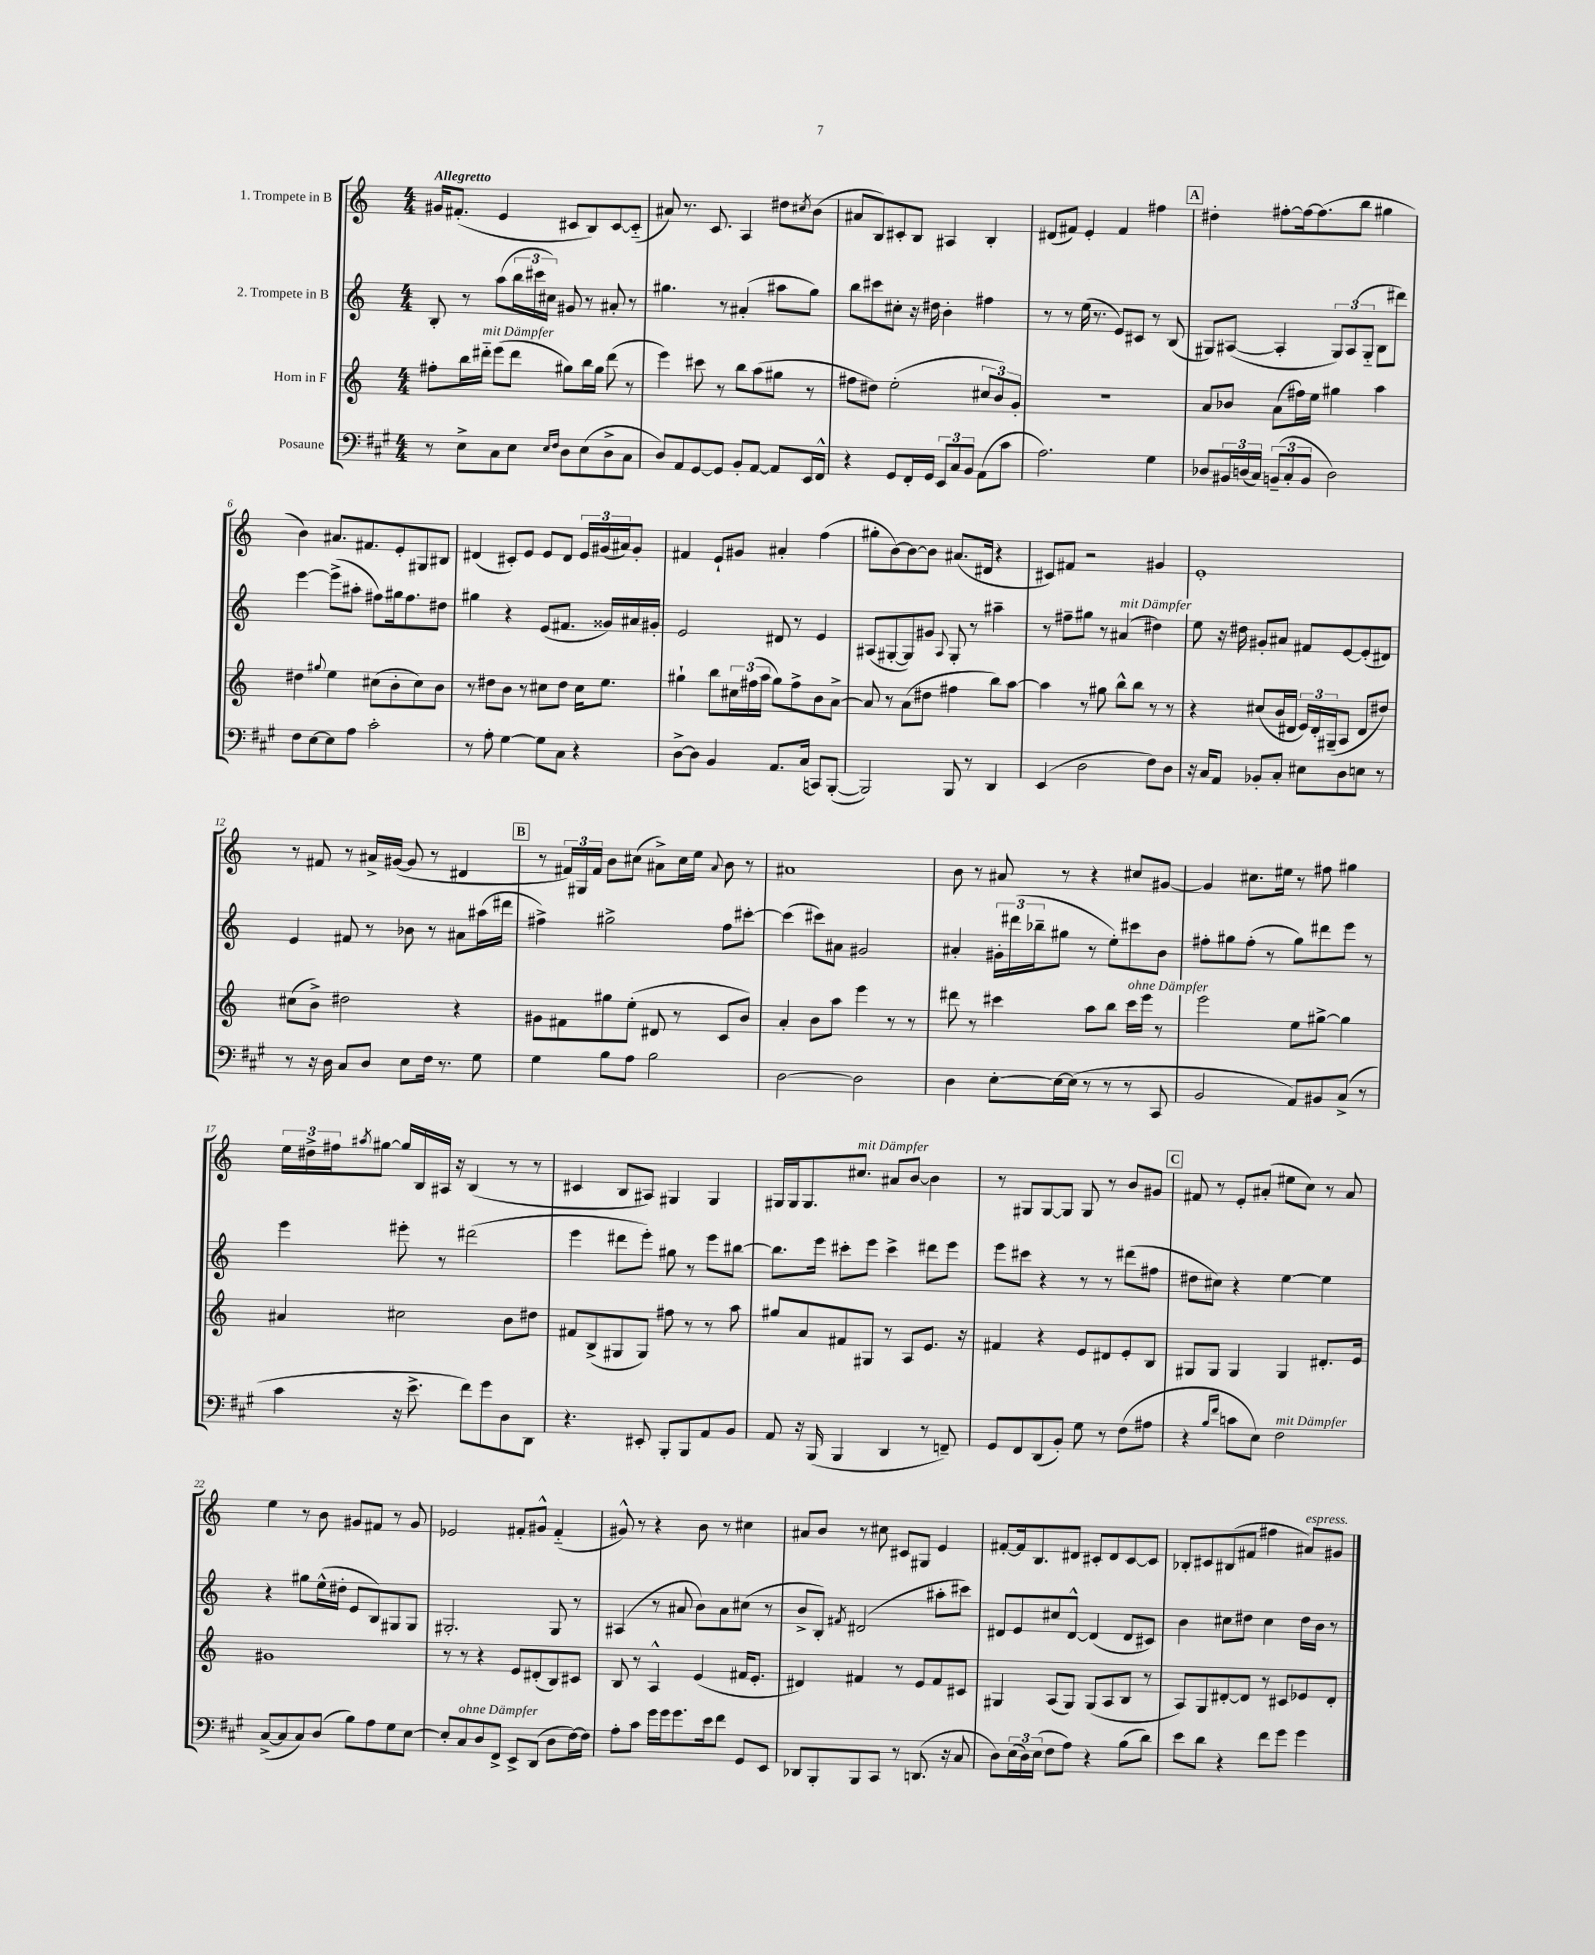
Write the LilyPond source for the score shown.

<<
\new StaffGroup <<
\new Staff = "s0" \with { instrumentName = "1. Trompete in B" } {
    \clef treble \key c \major \numericTimeSignature \time 4/4 \tempo "Allegretto"
    gis'16 fis'8.-.( e'4 cis'8 b8) cis'8~ cis'8-_( |
    ais'8) r8. c'8. a4 dis''8 \acciaccatura { cis''8 } b'8( |
    ais'8 b8) cis'8-. b8 ais4 b4-. |
    dis'8( fis'8) e'4-. fis'4 fis''4 |
    \mark \markup { \box "A" } dis''4-. fis''8~-. fis''16~ fis''8.( b''8 gis''4 |
    b'4) ais'8. fis'8. e'8-. gis8 bis8 |
    dis'4( cis'8-.) e'8 e'8 dis'8 \tuplet 3/2 { e'16 gis'16( ais'16) } gis'8-. |
    fis'4 e'8-! gis'8 ais'4-. f''4( |
    gis''8-. b'8~) b'8~ b'8 ais'8.( dis'16 r4 |
    cis'8) fis'8 r2 gis'4 |
    e'1-. |
    r8 fis'8 r8 ais'16-> gis'16~( gis'8 r8 dis'4 |
    \mark \markup { \box "B" } r8 \tuplet 3/2 { fis'16) gis16 fis'16 } b'8 cis''8( ais'8->) cis''16 e''16 \appoggiatura { ais'8 } b'8 r8 |
    ais'1 |
    b'8 r8 ais'8 r8 r4 cis''8 gis'8~ |
    gis'4 cis''8. eis''16 r8 fis''8 gis''4 |
    \tuplet 3/2 { e''16 dis''16-> fis''16 } \acciaccatura { ais''8 } gis''8~ gis''16 b16 ais16 r16 b4( r8 r8 |
    cis'4 b8 ais8) gis4 gis4 |
    gis16 gis16 gis8. cis''8.^\markup { \italic "mit Dämpfer" } ais'8 b'8~ b'4 |
    r8 gis8 gis8~ gis8 gis8 r8 b'8 gis'8 |
    \mark \markup { \box "C" } fis'8 r8 e'8-. ais'8-.( eis''8 c''8) r8 ais'8 |
    e''4 r8 b'8 gis'8 fis'8 r8 gis'8 |
    ees'2 fis'8-. gis'8-^ fis'4-_( |
    gis'8-^) r8 r4 b'8 r8 cis''4 |
    ais'8 b'8 r8 cis''8 cis'8 gis8 e'4 |
    fis'8~-. fis'16 b8. dis'8 cis'8-. dis'8 cis'8~ cis'8 |
    bes8-. cis'8 bis8( fis'8 fis''4 ais'8^\markup { \italic "espress." }) gis'8 \bar "|." |
}
\new Staff = "s1" \with { instrumentName = "2. Trompete in B" } {
    \clef treble \key c \major \numericTimeSignature \time 4/4
    b8-. r8 a''8( \tuplet 3/2 { b''16 cis'''16 cis''16) } gis'8 r8 ais'8-. r8 |
    gis''4. r8 ais'4-.( ais''8 gis''8) |
    b''8 cis'''8 cis''8-. r16 dis''16 b'4-. fis''4 |
    r8 r8 e''16( r8. e'8) cis'8 r8 b8( |
    \mark \markup { \box "A" } gis8) ais8~( ais4-. \tuplet 3/2 { gis8) ais8( gis8-_ } b8 dis'''8) |
    e'''4~ e'''8->( ais''8-. fis''8) gis''16 fis''8. dis''8 |
    gis''4 r4 e'8( fis'8. gisis'16) ais'16 gis'16-. |
    e'2 dis'8 r8 e'4 |
    ais8( gis8~-. gis8) gis'8 \appoggiatura { ais8 } gis8-. r8 ais''4-- |
    r8 fis''8-- gis''8 r8 ais'4^\markup { \italic "mit Dämpfer" }( dis''4) |
    e''8 r16 dis''16 gis'8-. ais'8 fis'8 e'8~ e'8-.( dis'8) |
    e'4 fis'8 r8 bes'8 r8 ais'8 ais''16( dis'''16 |
    \mark \markup { \box "B" } fis''4->) gis''2-> fis''8 cis'''8~-. |
    cis'''4( cis'''8) ais'8 gis'2 |
    ais'4-. \tuplet 3/2 { gis'16-. dis'''16( bes''16-- } gis''8 r8 e''8-.) cis'''8 b'8 |
    fis''8-. gis''8 fis''8-.( r8 gis''8) dis'''8 e'''8 r8 |
    e'''4 eis'''8-. r8 dis'''2( |
    e'''4 dis'''8 e'''8-.) gis''8 r8 e'''8 bis''8~ |
    bis''8. e'''16 cis'''8-. e'''8 cis'''4-> dis'''8 e'''8 |
    e'''8 cis'''8 r4 r8 r8 dis'''8( fis''8 |
    \mark \markup { \box "C" } dis''8 cis''8) r4 e''4~ e''4 |
    r4 gis''8 e''16-^( dis''16-. e'8 b8) gis8 gis8 |
    gis2.-. gis8 r8 |
    ais4( r8 ais'8 b'8) ais'8 cis''8( r8 |
    b'8-> b8-.) \acciaccatura { fis'8 } dis'2( ais''8-. cis'''8) |
    dis'8 e'8 cis''8 dis'8~-^ dis'4( dis'8 cis'8) |
    b'4 cis''8 dis''8 cis''4 dis''16 b'16 r8 \bar "|." |
}
\new Staff = "s2" \with { instrumentName = "Horn in F" } {
    \clef treble \key c \major \numericTimeSignature \time 4/4
    fis''8-. b''16 dis'''16-_^\markup { \italic "mit Dämpfer" } e'''8( dis'''8 gis''8) b''16 gis''16 dis'''8( r8 |
    e'''4) cis'''8 r8 b''8 a''8( gis''8 r8 |
    fis''8 dis''8) e''2-.( \tuplet 3/2 { cis''8 b'8) g'8-. } |
    r1 |
    \mark \markup { \box "A" } a'8 bes'8 a'8( fis''16) e''16 gis''4 a''4 |
    dis''4 \appoggiatura { gis''8 } e''4 cis''8( b'8-. cis''8) b'8 |
    r8 dis''8 b'8 r8 cis''8 dis''8 cis''16 e''8. |
    gis''4-! b''8 \tuplet 3/2 { cis''16 fis''16( a''16 } gis''8) fis''8-> b'8 a'8~-> |
    a'8 r8 a'8( dis''8 fis''4 b''8) a''8~ |
    a''4 r8 gis''8 b''8-^ b''8 r8 r8 |
    r4 cis''8( b'16 dis'16 \tuplet 3/2 { e'16) dis'16-. gis16--( } a8 dis'8 dis''8) |
    cis''8( b'8->) dis''2 r4 |
    \mark \markup { \box "B" } gis'8 fis'8 gis''8 e''8-.( dis'8 r8 c'8 b'8) |
    a'4-. b'8 a''8 e'''4 r8 r8 |
    dis'''8 r8 cis'''4 a''8 b''8 cis'''16^\markup { \italic "ohne Dämpfer" } e'''16 r8 |
    e'''2 e''8 gis''8~-> gis''4 |
    ais'4 cis''2 b'8 dis''8 |
    fis'8 b8->( gis8 gis8) fis''8 r8 r8 a''8 |
    gis''8 a'8 fis'8 gis8 r8 a8 e'8. r16 |
    fis'4 r4 e'8 dis'8 e'8-. b8 |
    \mark \markup { \box "C" } gis8 gis8 gis4 gis4 dis'8.-. e'16 |
    gis'1 |
    r8 r8 r4 e'8 dis'8-.( b8) cis'8 |
    b8 r8 a4-^ e'4( fis'16 e'8.-. |
    dis'4) fis'4 r8 e'8 fis'8 cis'8 |
    gis4 a8( gis8) gis8( a8 b8 r8 |
    a8) g8 dis'8~-. dis'8 r8 cis'8 ees'8 dis'8-. \bar "|." |
}
\new Staff = "s3" \with { instrumentName = "Posaune" } {
    \clef bass \key a \major \numericTimeSignature \time 4/4
    r8 e8-> cis8 e8 \grace { e16 fis16 } d8 e8( d8-> cis8 |
    d8) a,8 gis,8~ gis,8 b,8-. a,8~ a,8 e,16 fis,16-^ |
    r4 gis,8 fis,16-. gis,16 \tuplet 3/2 { e,8 cis8 b,8 } a,8( cis'8 |
    a2.) gis4 |
    \mark \markup { \box "A" } des8 \tuplet 3/2 { bis,16 d16( cis16) } \tuplet 3/2 { b,8--( cis8-. b,8 } d2) |
    fis8 e8~ e8 a8 cis'2-. |
    r8 a8-. gis4~ gis8 cis8 r4 |
    d8~-> d8 b,4 a,8. cis16( c,8) b,,8~-.( |
    b,,2) b,,8 r8 d,4 |
    e,4( d2 fis8) d8 |
    r16 cis16 a,8 bes,8-. cis8-. eis8 d8 e8 r8 |
    r8 r16 d16 cis8 d8 e8 fis16 r8. gis8 |
    \mark \markup { \box "B" } gis4 b8 a8 b2 |
    d2~ d2 |
    d4 e8~-. e16~ e16( r8 r8 r8 cis,8 |
    b,2 a,8) bis,8 cis8->( r8 |
    cis'4 r16 e'8.-> fis'8) gis'8 d8 d,8 |
    r4. eis,8-. b,,8-. b,,8 a,8 b,8 |
    a,8 r16 b,,16( b,,4 d,4 r8 f,8--) |
    gis,8 fis,8 d,8( b,8-.) gis8 r8 fis8( ais8 |
    \mark \markup { \box "C" } r4 \grace { b16 fis'16 } c'8 e8) fis2^\markup { \italic "mit Dämpfer" } |
    cis8~->( cis8 cis8) d8( b8) a8 gis8 e8~ |
    e8-. cis8^\markup { \italic "ohne Dämpfer" } d8 fis,8-> e,8-> d,8( d8 fis16~) fis16 |
    a8-. cis'8 gis'16 gis'16 gis'8. e'16 fis'8 gis,8 e,8 |
    des,8 b,,8-. b,,8 cis,8 r8 d,8.( r16 cis8 |
    d8) \tuplet 3/2 { e16( d16) e16( } fis8 a8) r4 b8( d'8) |
    e'8 d'8 r4 fis'8 gis'8 gis'4 \bar "|." |
}
>>
>>
